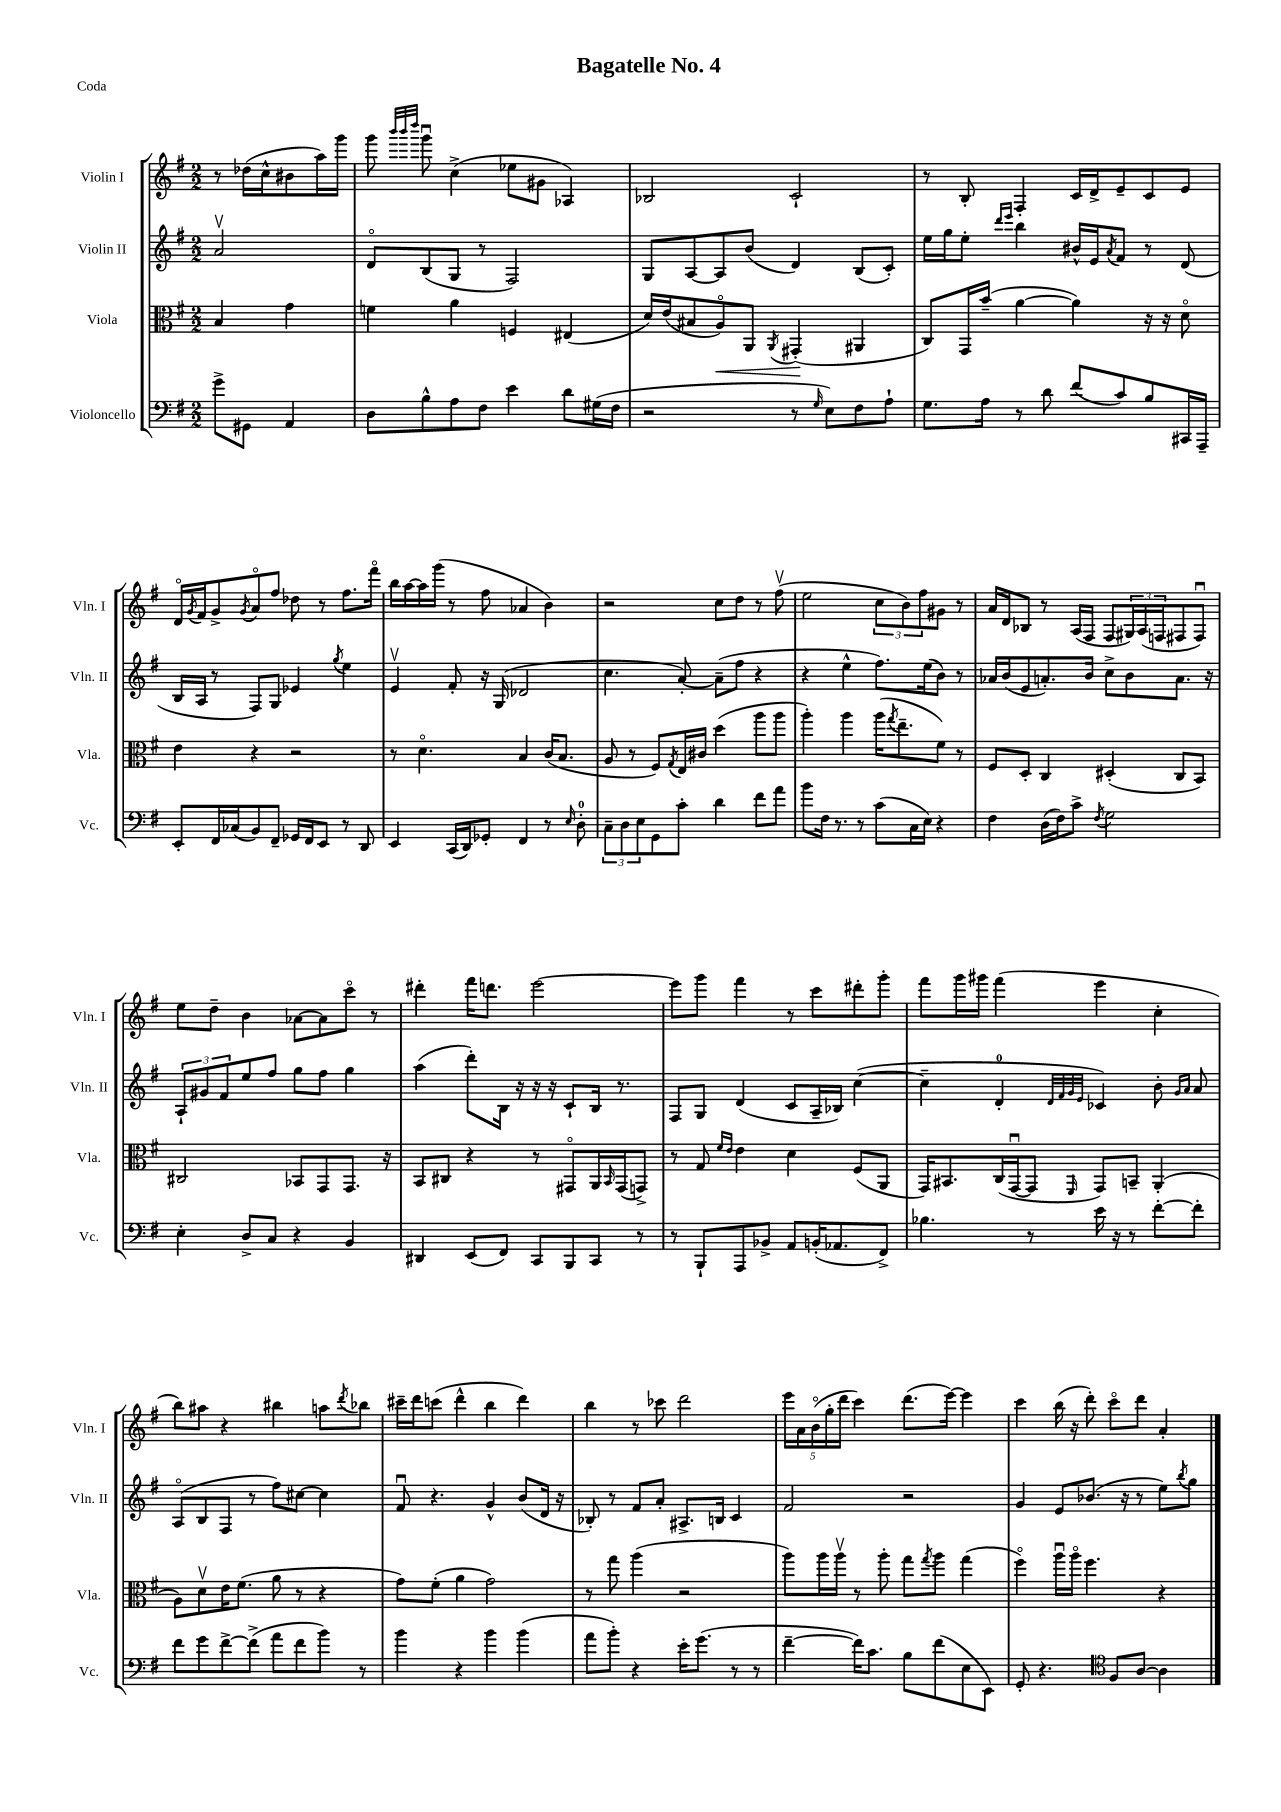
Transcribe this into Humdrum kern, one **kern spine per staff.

**kern	**kern	**kern	**kern
*staff4	*staff3	*staff2	*staff1
*clefF4	*clefC3	*clefG2	*clefG2
*k[f#]	*k[f#]	*k[f#]	*k[f#]
*M2/2	*M2/2	*M2/2	*M2/2
8g^	4B	2av	8r
8GG#	.	.	(16dd-
.	.	.	16cc^^
4AA	4g	.	8b#
.	.	.	16aa)
.	.	.	16ggg
=	=	=	=
8D	4f	8do	8ggg
.	.	.	32qqbbb
.	.	.	32qqbbb
.	.	.	32qqdddd
8B^^	.	(8B	8gggu
8A	4a	8G	(4cc^
8F#	.	8r	.
4e	4F	2F#)	8ee-
.	.	.	8g#
8d	(4E#	.	4A-)
(16G#	.	.	.
16F#	.	.	.
=	=	=	=
2r	16d)	8G	2B-
.	(16e	.	.
.	8B#	[8A	.
.	8Ao)	8A]	.
.	8AA	(8b	.
.	8qAA	.	.
8r	(4GG#'	4d)	2c`
16qqG	.	.	.
8E)	.	.	.
8F#	4AA#	(8B	.
8A`	.	8c')	.
=	=	=	=
8.G	8C)	16ee	8r
.	.	16gg	.
.	16GG	8ee'	8B'
16A	(16b~	.	.
.	.	16qqddd	.
.	.	16qqeee	.
8r	[4a	4bb	4F#'
8d	.	.	.
(8f#	4a])	16b#^^	16c
.	.	16e	16d^
.	.	8qa	.
8c)	.	8f#	8e~
8B	16r	8r	8c
.	16r	.	.
16CC#	8do	(8d	8e
16AAA~	.	.	.
=	=	=	=
8EE'	4e	16B	16do
.	.	.	8qg
.	.	16A	16f#
16FF#	.	8r	8g^
(16C-	.	.	.
.	.	.	8qg
8BB)	4r	8F#)	8ao
8FF#~	.	8G	8ff#
16GG-	2r	4e-	8dd-
16FF#	.	.	.
8EE	.	.	8r
.	.	8qgg	.
8r	.	4ee	8.ff#
8DD	.	.	.
.	.	.	16fff#o
=	=	=	=
4EE	8r	4ev	16bb
.	.	.	[16aa
.	4.do	.	16aa]
.	.	.	(16ggg
(16CC	.	8f#'	8r
16DD)	.	.	.
8GG-'	.	16r	8ff#
.	.	(16G	.
4FF#	4B	2d-	4a-
8r	(16c	.	4b)
.	8.B	.	.
16qqE	.	.	.
8D'	.	.	.
=	=	=	=
12C~	8A	4.cc	2r
12D	.	.	.
.	8r	.	.
12E	.	.	.
8GG	8F#)	.	.
.	8qG	.	.
8c'	16E	[8a')	.
.	16c#	.	.
4d	(4dd	(8a~]	8cc
.	.	8ff#	8dd
8f#	8aa	4r	8r
8a	8aa	.	(8ff#v
=	=	=	=
8b	4aa')	4r	2ee
16F#	.	.	.
8.r	.	.	.
.	4aa	4ee^^	.
8r	.	.	.
(8c	(16aa	8.ff#)	12cc
.	8qgg	.	.
.	8.ee~	.	.
.	.	.	12b)
16C	.	.	.
.	.	.	12ff#
16E)	.	(16ee	.
4r	8f#)	8b)	8g#
.	8r	8r	8r
=	=	=	=
4F#	8F#	16a-	16a
.	.	(16b	16d
.	8D'	8e	8B-
(16D	4C	8.a')	8r
16F#)	.	.	.
8c^	.	.	(16A
.	.	16b	16F#
8qF#	.	.	.
2G	(4D#'	8cc^	8F#
.	.	8b	24G#)
.	.	.	(24A
.	.	.	24F
.	8C	8.a	8F#
.	8BB)	.	8F#u)
.	.	16r	.
=	=	=	=
4E'	2C#	12A`	8ee
.	.	12g#	.
.	.	.	8dd~
.	.	12f#	.
8D^	.	8ee	4b
8C	.	8ff#	.
4r	8BB-	8gg	[8a-
.	8GG	8ff#	8a-]
4BB	8.GG	4gg	8ccco
.	.	.	8r
.	16r	.	.
=	=	=	=
4DD#	8BB	(4aa	4ddd#'
.	8C#	.	.
(8EE	4r	8ddd')	16fff#
.	.	.	8.ddd
8FF#)	.	16B	.
.	.	16r	.
8CC	8r	16r	[2eee
.	.	16r	.
8BBB	8GG#o	8c`	.
8CC	16AA	16B	.
.	16qqBB	.	.
.	(16GG#	8.r	.
8r	8GG^)	.	.
=	=	=	=
8r	8r	8F#	8eee]
8BBB`	8G	8G	8ggg
.	16qqf#	.	.
.	16qqe	.	.
8AAA	4e	(4d	4fff#
8BB-^	.	.	.
8AA	4d	8c	8r
(16BB'	.	16A~	8ccc
8.AA-	.	16B-)	.
.	(8F#	([4cc	8ddd#'
8FF#^)	8AA	.	8ggg'
=	=	=	=
4.B-	16GG)	4cc~]	8fff#
.	8.BB#	.	.
.	.	.	16ggg
.	.	.	16ggg#
.	(16C	4d'	(4fff#
.	[16GGu	.	.
8r	8GG]	.	.
.	.	32qqd	.
.	.	32qqf#	.
.	.	32qqg	.
.	16qqFF#	32qqe	.
16e	8GG)	4c-)	4eee
16r	.	.	.
8r	8BB~	.	.
[8f#'	(4AA'	8b'	4cc'
.	.	16qqg	.
.	.	16qqa	.
8f#']	.	8a	.
=	=	=	=
8f#	8A)	(8Ao	8bb)
8g	8dv	8B	8aa#
[8f#^	16e	8F#	4r
.	(8.f#	.	.
(8f#^]	.	8r	.
8a	8a	8ff#)	4bb#
8f#	8r	[8cc#	.
8b)	4r	4cc#]	8aa
.	.	.	8qddd
8r	.	.	8bb-
=	=	=	=
4b	8g)	8f#u	16ccc#~
.	.	.	16ddd
.	(8f#'	4.r	(8ccc
4r	4a	.	4ddd^^
4b	2g)	4g^^	4bb
(4b	.	(8b	4ddd)
.	.	16d	.
.	.	16r	.
=	=	=	=
8a	8r	8B-')	4bb
8b')	8gg	8r	.
4r	(4aa	8f#	8r
.	.	8a'	8ccc-
16e'	2r	8.A#^	2ddd
(8.g	.	.	.
.	.	16B	.
8r	.	4c	.
8r	.	.	.
=	=	=	=
[4f#~	8aa)	2f#	20eee
.	.	.	20a
.	.	.	(20bo
.	16aa	.	.
.	.	.	20gg'
.	16aav	.	.
.	.	.	20ddd
16f#])	8r	.	4ccc)
8.c	.	.	.
.	8aa'	.	.
8B	8gg	2r	(8.ddd
.	8qgg	.	.
(8f#	8aa	.	.
.	.	.	[16eee)
8E	(4gg	.	4eee]
8EE)	.	.	.
=	=	=	=
8GG'	4ff#o)	4g	4ccc
4.r	.	.	.
.	16aau	8e	(16bb
.	16aao	.	16r
.	4.ff#	(8.b-	8ddd')
*clefC4	*	*	*
8F#	.	.	8ccco
.	.	16r	.
[8A	.	8r	8ddd
4A]	4r	8ee)	4a'
.	.	8qbb	.
.	.	8gg	.
==	==	==	==
*-	*-	*-	*-
